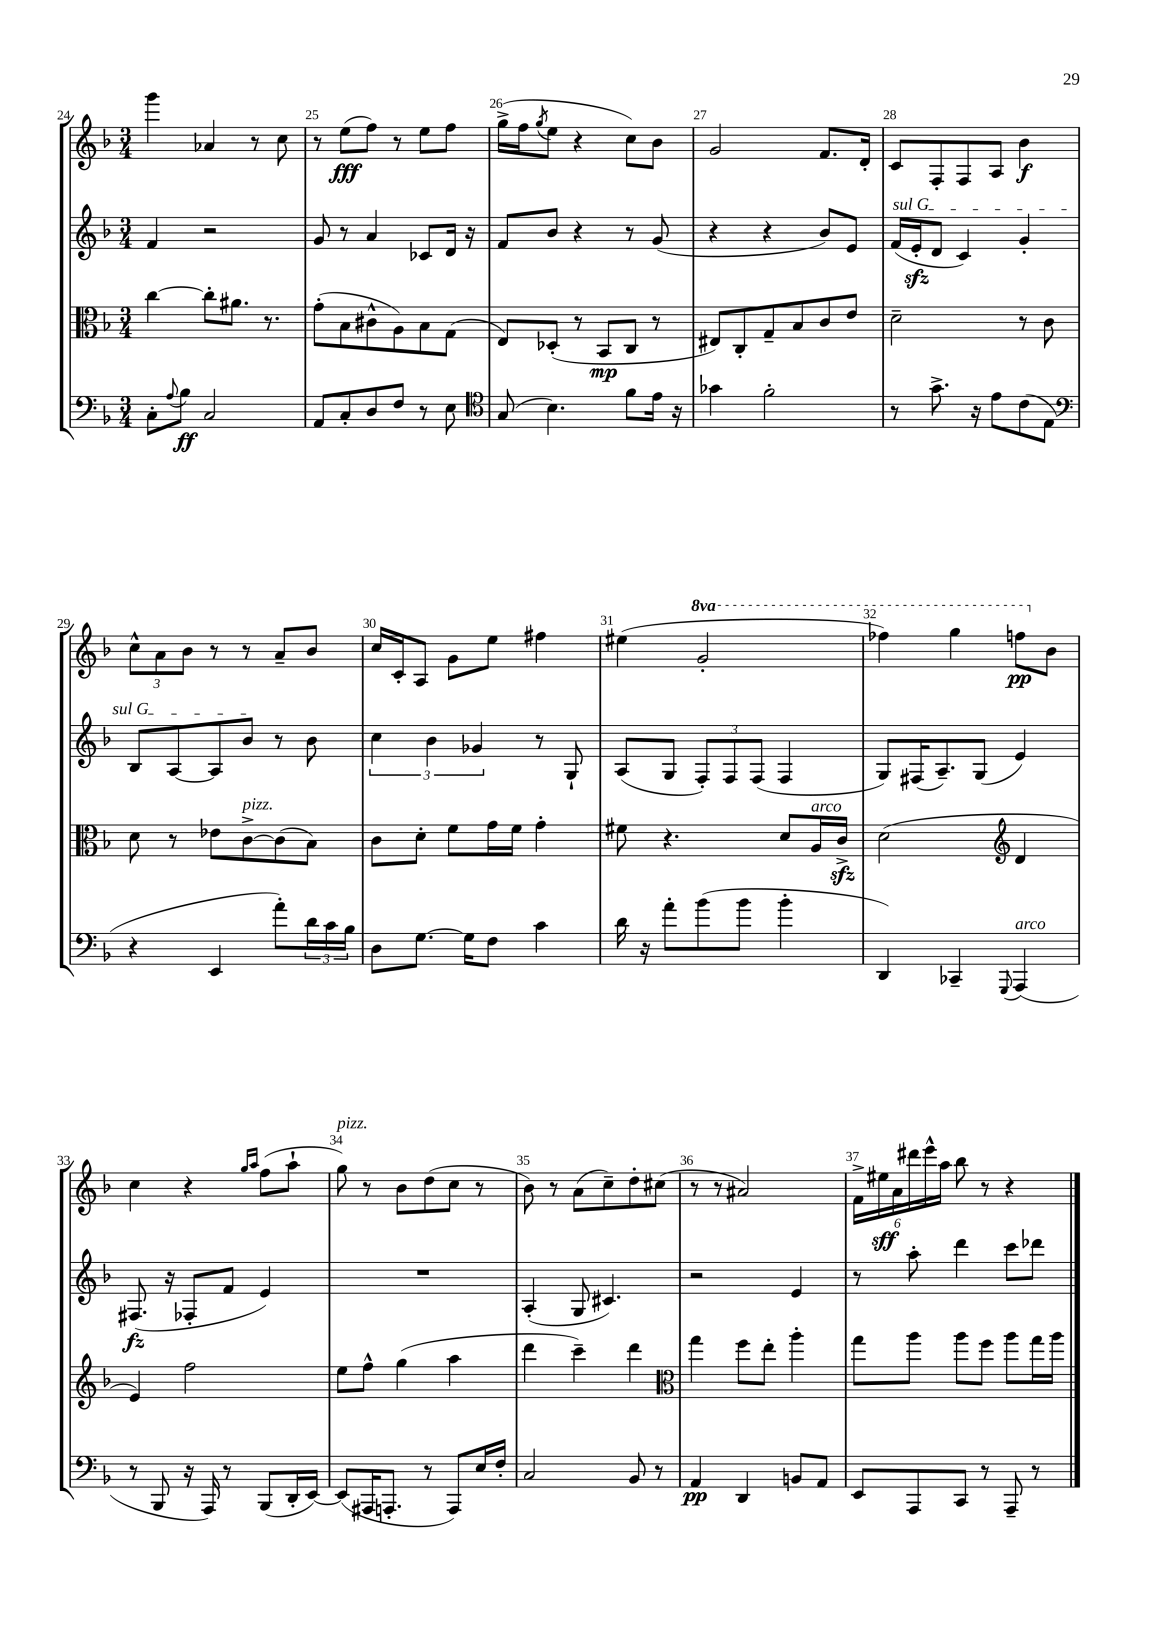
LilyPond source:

<<
\new StaffGroup <<
\new Staff = "s0" {
    \clef treble \key f \major \numericTimeSignature \time 3/4 \set Staff.ottavationMarkups = #ottavation-simple-ordinals
    g'''4 aes'4 r8 c''8 |
    r8 e''8\fff( f''8) r8 e''8 f''8 |
    g''16->( f''16 \acciaccatura { g''8 } e''8 r4 c''8) bes'8 |
    g'2 f'8. d'16-. |
    c'8 f8-. f8 a8 bes'4\f |
    \tuplet 3/2 { c''8-^ a'8 bes'8 } r8 r8 a'8-- bes'8 |
    c''16 c'16-. a8 g'8 e''8 fis''4 |
    eis''4( \ottava #1 g''2-. |
    fes'''4) g'''4 f'''8\pp \ottava #0 bes'8 |
    c''4 r4 \grace { g''16 a''16 } f''8( a''8-! |
    g''8^\markup { \italic "pizz." }) r8 bes'8 d''8( c''8 r8 |
    bes'8) r8 a'8( c''8--) d''8-. cis''8( |
    r8 r8 ais'2) |
    \tuplet 6/4 { f'16-> eis''16\sff a'16 dis'''16 e'''16-^ a''16 } bes''8 r8 r4 \bar "|." |
}
\new Staff = "s1" {
    \clef treble \key f \major \numericTimeSignature \time 3/4
    f'4 r2 |
    g'8 r8 a'4 ces'8 d'16 r16 |
    f'8 bes'8 r4 r8 g'8( |
    r4 r4 bes'8) e'8 |
    \once \override TextSpanner.bound-details.left.text = \markup { \italic "sul G" } f'16\startTextSpan( e'16-.\sfz d'8 c'4) g'4-. |
    bes8 a8~ a8 bes'8\stopTextSpan r8 bes'8 |
    \tuplet 3/2 { c''4 bes'4 ges'4 } r8 g8-! |
    a8( g8 \tuplet 3/2 { f8-.) f8 f8( } f4 |
    g8) fis16( a8.--) g8( e'4) |
    fis8.\fz( r16 fes8-. f'8 e'4) |
    R2. |
    a4-.( g8 cis'4.) |
    r2 e'4 |
    r8 a''8-. d'''4 c'''8 des'''8 \bar "|." |
}
\new Staff = "s2" {
    \clef alto \key f \major \numericTimeSignature \time 3/4
    c''4~ c''8-. ais'8. r8. |
    g'8-.( bes8 cis'8-^ a8) bes8 g8( |
    e8) des8-.( r8 bes,8\mp c8 r8 |
    eis8) c8-. g8-- bes8 c'8 e'8 |
    d'2-- r8 c'8 |
    d'8 r8 ees'8 c'8~->^\markup { \italic "pizz." } c'8( bes8) |
    c'8 d'8-. f'8 g'16 f'16 g'4-. |
    fis'8 r4. d'8 a16^\markup { \italic "arco" } c'16->\sfz |
    d'2( \clef treble d'4 |
    e'4) f''2 |
    e''8 f''8-^ g''4( a''4 |
    d'''4 c'''4--) d'''4 |
    \clef alto g''4 f''8 e''8-. a''4-. |
    g''8 a''8 a''8 f''8 a''8 g''16 a''16 \bar "|." |
}
\new Staff = "s3" {
    \clef bass \key f \major \numericTimeSignature \time 3/4
    c8-. \appoggiatura { a8 } bes8\ff c2 |
    a,8 c8-. d8 f8 r8 e8 |
    \clef tenor g8( bes4.) f'8 e'16 r16 |
    ges'4 f'2-. |
    r8 g'8.-> r16 e'8 c'8( e8 |
    \clef bass r4 e,4 a'8-.) \tuplet 3/2 { d'16 c'16 bes16 } |
    d8 g8.~ g16 f8 c'4 |
    d'16 r16 a'8-. bes'8( bes'8 bes'4-. |
    d,4) ces,4-- \appoggiatura { g,,8 } a,,4^\markup { \italic "arco" }( |
    r8 bes,,8 r16 a,,16) r8 bes,,8( d,16-. e,16~) |
    e,8( ais,,16 a,,8.-. r8 a,,8) e16 f16-. |
    c2 bes,8 r8 |
    a,4\pp d,4 b,8 a,8 |
    e,8 a,,8 c,8 r8 a,,8-- r8 \bar "|." |
}
>>
>>
\layout { \context { \Score currentBarNumber = #24 \override BarNumber.break-visibility = ##(#f #t #t) barNumberVisibility = #all-bar-numbers-visible } }
